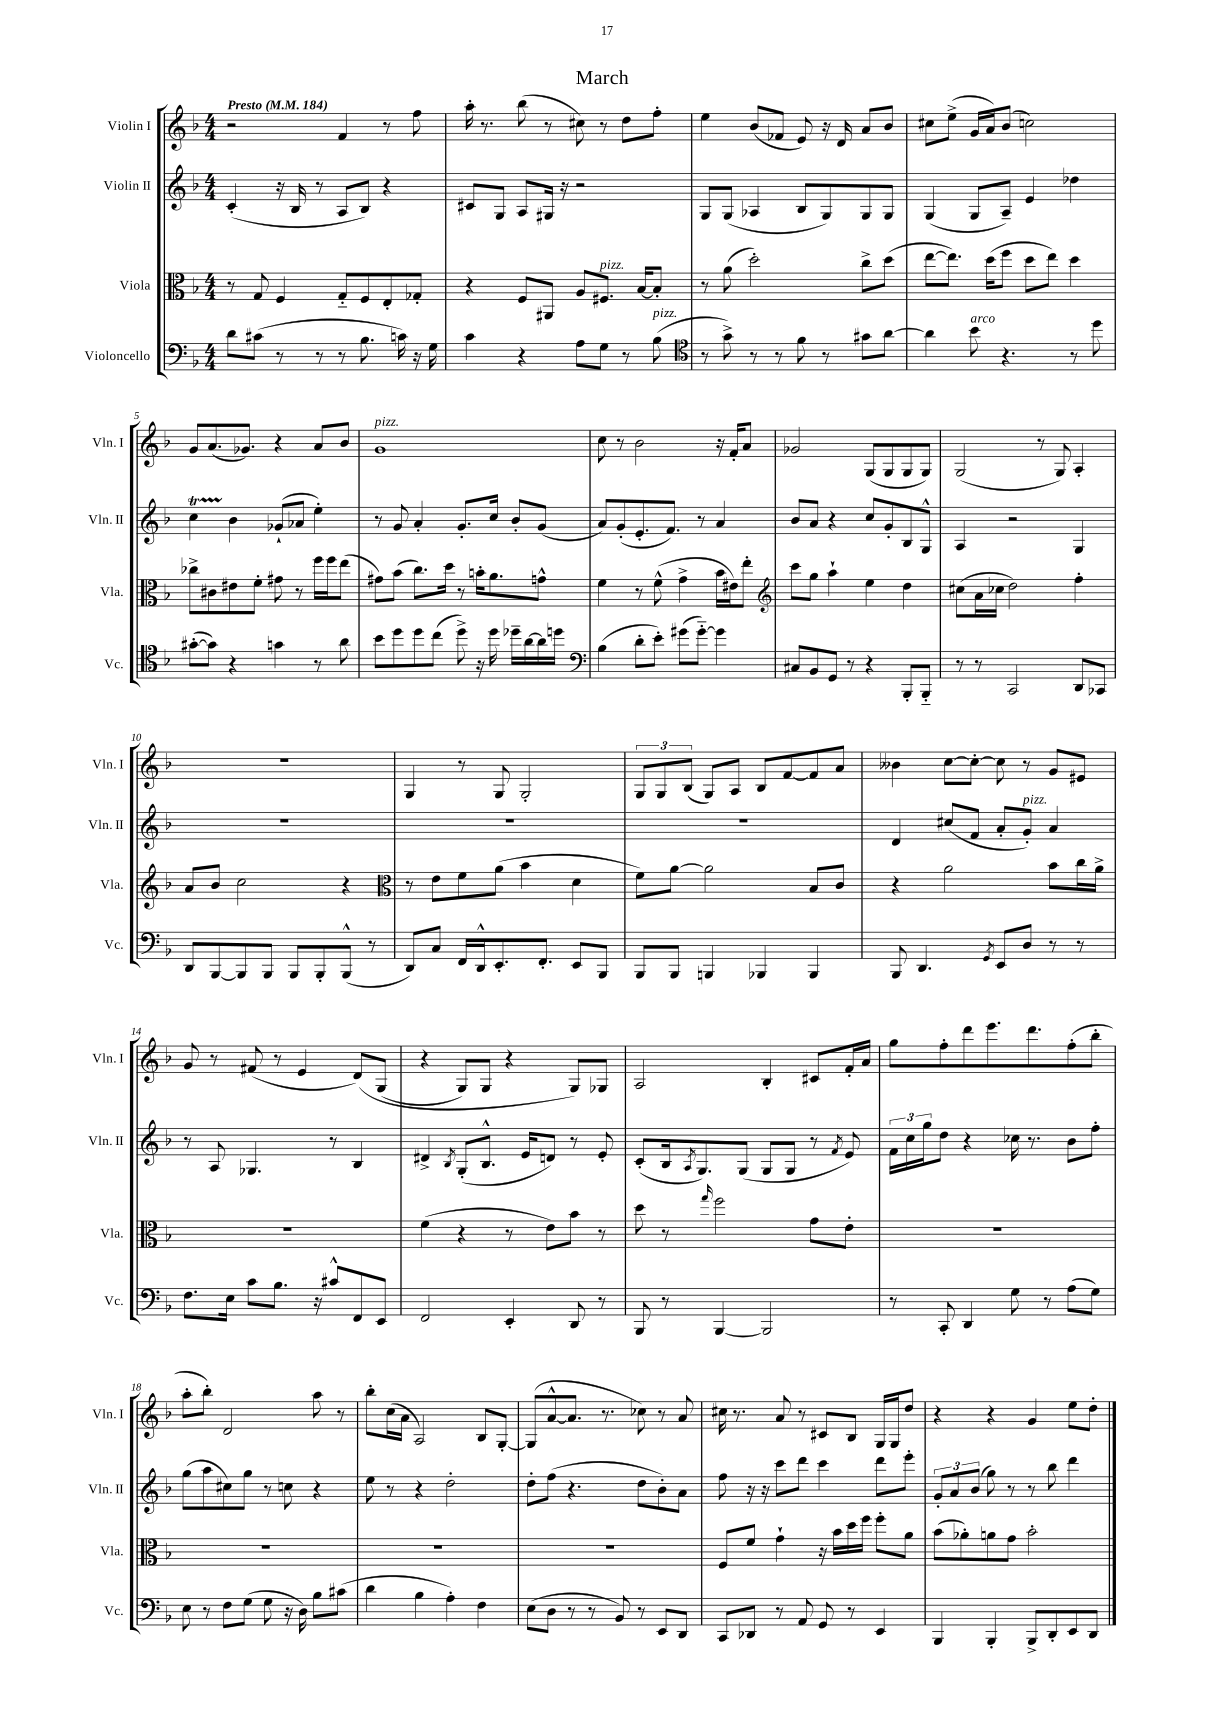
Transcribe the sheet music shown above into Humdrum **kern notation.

**kern	**kern	**kern	**kern
*part4	*part3	*part2	*part1
*staff4	*staff3	*staff2	*staff1
*I"Violoncello	*I"Viola	*I"Violin II	*I"Violin I
*I'Vc.	*I'Vla.	*I'Vln. II	*I'Vln. I
*clefF4	*clefC3	*clefG2	*clefG2
*k[b-]	*k[b-]	*k[b-]	*k[b-]
*M4/4	*M4/4	*M4/4	*M4/4
*MM184	*MM184	*MM184	*MM184
=1	=1	=1	=1
!	!	!	!LO:TX:a:B:t=Presto
8d\L	8r	(4c'/	2r
(8c#X\J	8G/	.	.
8r	4F/	16r	.
.	.	16B-/	.
8r	.	8r	.
8r	8G/L	8A/L	4f/
8.B-\	8F/	8B-/J)	.
.	8E'/	4r	8r
16cn\)	.	.	.
16r	8G-X'/J	.	8ff\
16G\	.	.	.
=2	=2	=2	=2
4c\	4r	8c#X/L	16aa'\
.	.	.	8.r
.	.	8G/J	.
4r	8F/L	8A/L	(8bb-\
.	8AA#X/J	16G#X/Jk	8r
.	.	16r	.
8A\L	8A/L	2r	8cc#X\)
!	!LO:TX:a:i:t=pizz.	!	!
8G\J	8.F#X/J	.	8r
8r	.	.	8dd\L
.	[16B-/KL	.	.
!LO:TX:a:i:t=pizz.	!	!	!
(8B-\	8B-'/J]	.	8ff'\J
=3	=3	=3	=3
*clefC4	*	*	*
8r	8r	8G/L	4ee\
8g^\)	(8a\	(8G/J	.
8r	2dd'\)	4A-X/	(8b-/L
8r	.	.	8f-X/J
8f\	.	8B-/L	8e/)
8r	.	8G/)	16r
.	.	.	16d/
8g#X\L	8cc^\L	8G/	8a/L
[8a\J	(8dd\J	8G/J	8b-/J
=4	=4	=4	=4
4a\]	[8ee\L	(4G/	8cc#X\L
.	8.ee\J])	.	(8ee^\J
!LO:TX:a:i:t=arco	!	!	!
8b-\	.	8G/L	16g/LL
.	(16dd\KL	.	16a/J)
4.r	8ff\J	8A~/J)	(8b-/J
.	8dd\L	4e/	2ccn\)
.	8ee\J)	.	.
8r	4dd\	4dd-X\	.
8dd\	.	.	.
!!LO:LB:g=z
=5	=5	=5	=5
([8g#X'\L	8cc-X^\L	4ccT\	8g/L
8g#\J])	8c#X\	.	(8.a/
4r	8e#X\	4b-\	.
.	.	.	8.g-X/J)
.	8f'\J	.	.
4gn\	8g#X\	(8g-X`/L	4r
.	8r	8a-X/J	.
8r	16ff\LL	4ee'\)	8a/L
.	16ff\J	.	.
8a\	(8ee\J	.	8b-/J
=6	=6	=6	=6
!	!	!	!LO:TX:a:i:t=pizz.
8b-\L	8g#X\L)	8r	1g
8dd\	(8b-\J	8g/	.
8dd\	8.cc\L)	4a'/	.
(8cc\J	.	.	.
.	16dd\Jk	.	.
8dd^\)	8r	8.g'/L	.
16r	16bn'\KL	.	.
16dd\	8.a\	16cc/Jk	.
16dd-X~\LL	.	8b-'/L	.
[16a\	.	.	.
16a\]	8gn^^\J	(8g/J	.
16ddn\JJ	.	.	.
=7	=7	=7	=7
*clefF4	*	*	*
(4B-\	4f\	8a/L)	8cc\
.	.	(8g'/	8r
8d'\L	8r	8.e'/	2b-\
8e'\J)	(8f^^\	.	.
.	.	8.f/J)	.
(8g#X\L	4g^\	.	.
[8g#\J)	.	8r	.
4g#\]	16b-\LL	4a/	16r
.	16e#X\J)	.	16f'/KL
.	8ee'\J	.	8a/J
=8	=8	=8	=8
*	*clefG2	*	*
8C#X/L	8ccc\L	8b-/L	2g-X/
8BB-/	8gg\J	8a/J	.
8GG/J	4aa`\	4r	.
8r	.	.	.
4r	4ee\	8cc/L	(8G/L
.	.	8g'/	8G/
8BBB-'/L	4dd\	8B-/	8G/
8BBB-/J	.	8G^^/J	8G/J)
=9	=9	=9	=9
8r	(8cc#X\L	4A/	(2G/
8r	16a\L	.	.
.	16cc-X\JJ	.	.
2CC/	2dd\)	2r	.
.	.	.	8r
.	.	.	8G/)
8DD/L	4ff'\	4G/	4A'/
8CC-X/J	.	.	.
!!LO:LB:g=z
=10	=10	=10	=10
8DD/L	8a/L	1r	1r
[8BBB-/	8b-/J	.	.
8BBB-/]	2cc\	.	.
8BBB-/J	.	.	.
8BBB-/L	.	.	.
8BBB-'/	.	.	.
(8BBB-^^/J	4r	.	.
8r	.	.	.
=11	=11	=11	=11
*	*clefC3	*	*
8DD/L)	8r	1r	4G/
8C/J	8e\L	.	.
16FF/LL	8f\	.	8r
16DD^^/J	.	.	.
8.EE'/	(8a\J	.	8G/
.	4b-\	.	2G'/
8.FF'/J	.	.	.
8EE/L	4d\	.	.
8BBB-/J	.	.	.
=12	=12	=12	=12
8BBB-/L	8f\L)	1r	12G/L
.	.	.	12G/
8BBB-/J	[8a\J	.	.
.	.	.	(12B-/J
4BBBn/	2a\]	.	8G/L)
.	.	.	8A/J
4BBB-X/	.	.	8B-/L
.	.	.	[8f/
4BBB-/	8B-/L	.	8f/]
.	8c/J	.	8a/J
=13	=13	=13	=13
8BBB-/	4r	4d/	4b--X\
4.DD/	.	.	.
.	2a\	(8cc#X/L	[8cc\L
.	.	8f/J	8cc'\J_
8qGG/	.	.	.
8EE/L	.	8a'/L	8cc\]
!	!	!LO:TX:a:i:t=pizz.	!
8D/J	.	8g'/J)	8r
8r	8b-\L	4a/	8g/L
8r	16cc\L	.	8e#X/J
.	16a^\JJ	.	.
!!LO:LB:g=z
=14	=14	=14	=14
8.F\L	1r	8r	8g/
.	.	8A/	8r
16E\Jk	.	.	.
8c\L	.	4.G-X/	(8f#X/
8.B-\J	.	.	8r
.	.	.	4e/
16r	.	.	.
8c#X^^/L	.	8r	.
8FF/	.	4B-/	(8d/L)
8EE/J	.	.	(8G/J
=15	=15	=15	=15
2FF/	(4f\	4d#X^/	4r
.	.	8qB-/	.
.	4r	(8G'/L	8G/L)
.	.	8.B-^^/J	8G/J
4EE'/	8r	.	4r
.	.	16e/KL	.
.	8e\L)	8dn/J)	.
8DD/	8b-\J	8r	8G/L)
8r	8r	8e'/	8G-X/J
=16	=16	=16	=16
8BBB-/	8dd\	(8c'/L	2A/
8r	8r	16B-/k	.
.	.	8qA/	.
.	.	8.G/)	.
.	16qqgg/	.	.
[4BBB-/	2ff\	.	.
.	.	(8G/J	.
2BBB-/]	.	8G/L	4B-'/
.	.	8G/J	.
.	8g\L	8r	8c#X/L
.	.	8qf/	.
.	8e'\J	8e/)	16f'/L
.	.	.	16a/JJ
=17	=17	=17	=17
8r	1r	24f\LL	8gg\L
.	.	24cc\	.
.	.	24gg\J	.
8CC'/	.	8dd\J	8ff'\
4DD/	.	4r	8ddd\
.	.	.	8.eee\
8G\	.	16cc-X\	.
.	.	8.r	8.ddd\
8r	.	.	.
(8A\L	.	8b-\L	(8ff'\
8G\J)	.	8ff'\J	8bb-'\J
!!LO:LB:g=z
=18	=18	=18	=18
8E\	1r	(8gg\L	8aa'\L
8r	.	8aa\	8bb-'\J)
8F\L	.	8cc#X\)	2d/
(8G\J	.	8gg\J	.
8G\	.	8r	.
16r	.	8ccn\	.
16D\)	.	.	.
8B-\L	.	4r	8aa\
(8c#X\J	.	.	8r
=19	=19	=19	=19
4d\	1r	8ee\	8bb-'\L
.	.	8r	(16cc\L
.	.	.	16a\JJ
4B-\	.	4r	2A/)
4A'\)	.	2dd'\	.
4F\	.	.	8B-/L
.	.	.	[8G'/J
=20	=20	=20	=20
(8E\L	1r	8dd'\L	(8G/L]
8D\J	.	(8ff\J	[8a^^/
8r	.	4.r	8.a/J]
8r	.	.	.
.	.	.	8.r
8BB-/)	.	.	.
8r	.	8dd\L	8cc-X\)
8EE/L	.	8b-'\)	8r
8DD/J	.	8a\J	8a/
=21	=21	=21	=21
8CC/L	8F/L	8ff\	16cc#X\
.	.	.	8.r
8DD-X/J	8f/J	16r	.
.	.	16r	.
8r	4g`\	8ccc\L	8a/
8AA/	.	8ddd\J	8r
8GG/	16r	4ccc\	8c#X/L
.	16b-\LL	.	.
8r	16dd\	.	8B-/J
.	16ff\JJ	.	.
4EE/	8ff'\L	8ddd\L	16G/LL
.	.	.	16G/J
.	8a\J	8eee'\J	8dd/J
=22	=22	=22	=22
4BBB-/	(8b-\L	12g'/L	4r
.	.	12a/	.
.	8a-X'\)	.	.
.	.	(12b-/J	.
4BBB-'/	8an\	8gg\)	4r
.	8g\J	8r	.
8BBB-^/L	2b-'\	8r	4g/
8DD'/	.	8bb-\	.
8EE/	.	4ddd\	8ee\L
8DD/J	.	.	8dd'\J
==	==	==	==
*-	*-	*-	*-
